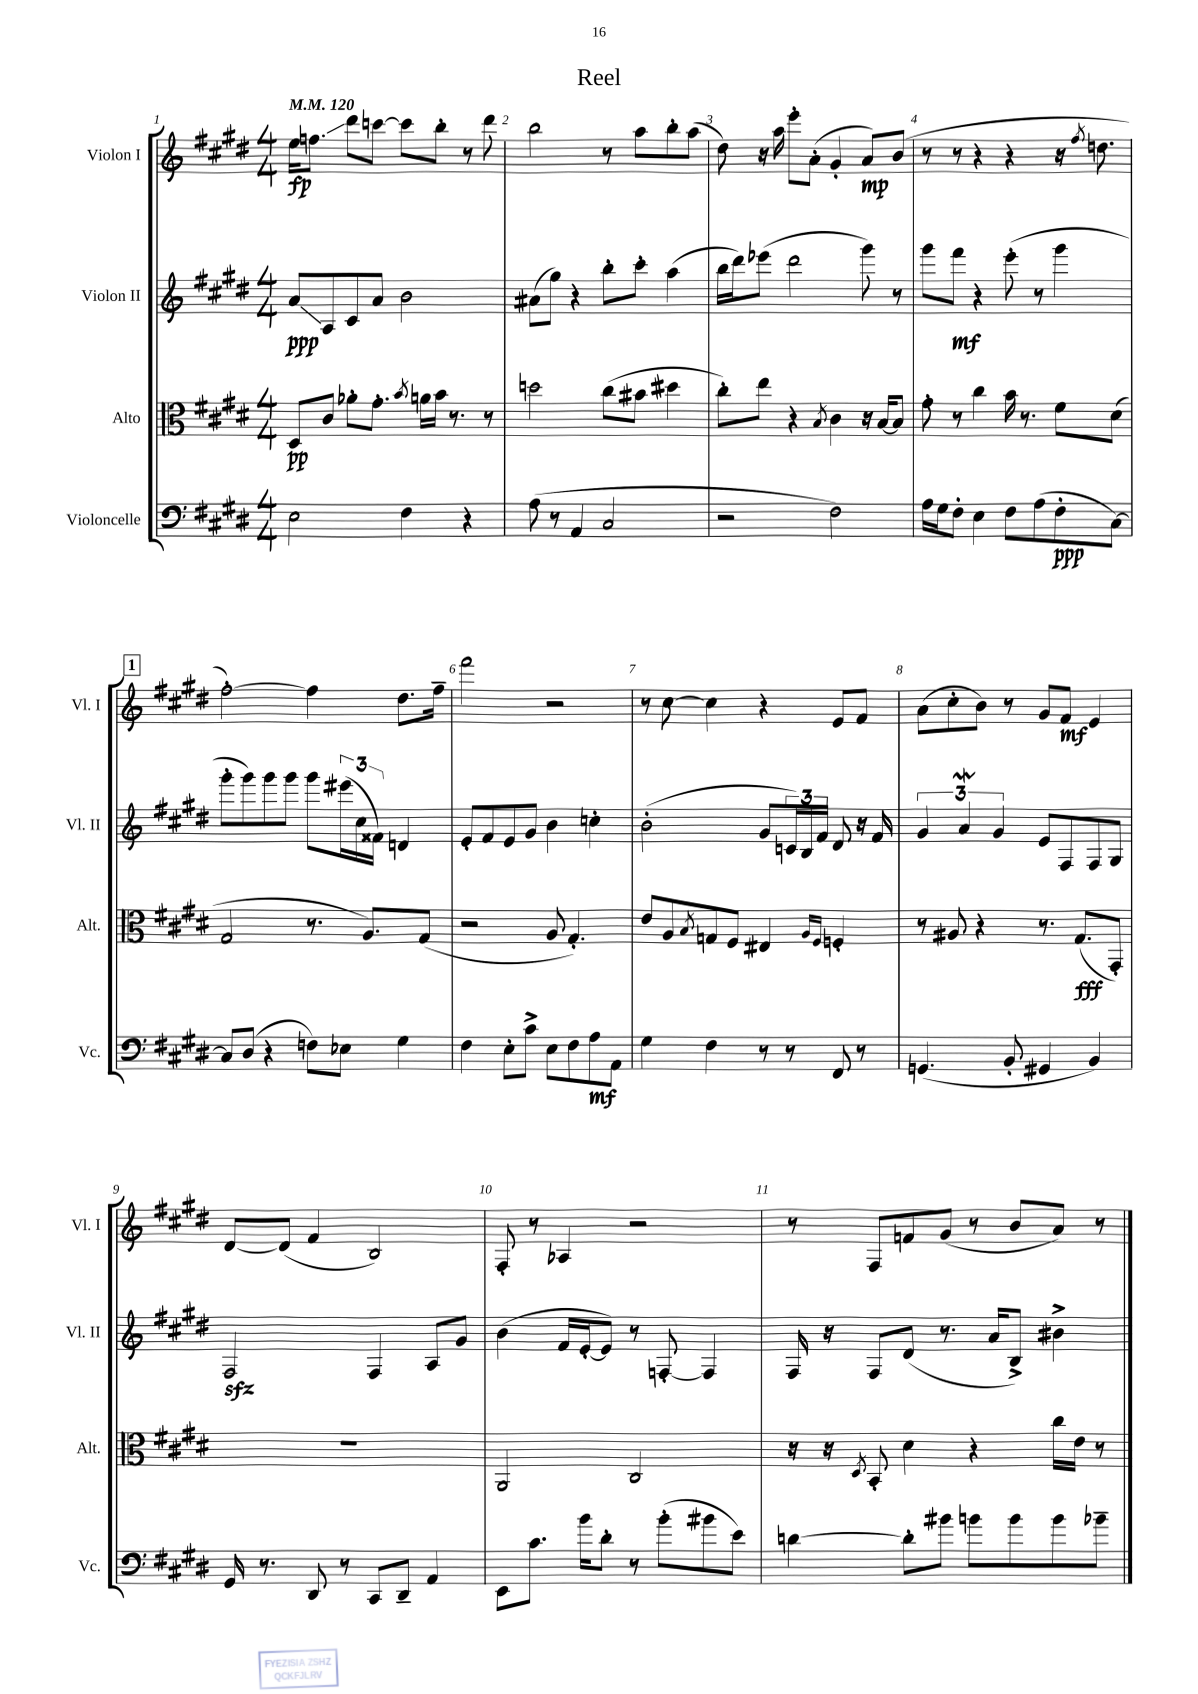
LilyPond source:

\header { title = "Reel" }
<<
\new StaffGroup <<
\new Staff = "s0" \with { instrumentName = "Violon I" shortInstrumentName = "Vl. I" } {
    \clef treble \key e \major \numericTimeSignature \time 4/4 \tempo 4 = 120
    e''16\fp f''8.\glissando dis'''8 c'''8~ c'''8 b''8-. r8 dis'''8 |
    b''2 r8 a''8 b''8-. a''8( |
    dis''8) r16 a''16 e'''8-. a'8-.( gis'4-. a'8\mp) b'8( |
    r8 r8 r4 r4 r16 \acciaccatura { fis''8 } d''8. |
    \mark \markup { \box "1" } fis''2~-.) fis''4 dis''8. fis''16-- |
    fis'''2 r2 |
    r8 cis''8~ cis''4 r4 e'8 fis'8 |
    a'8( cis''8-. b'8) r8 gis'8 fis'8\mf e'4 |
    dis'8~ dis'8( fis'4 b2) |
    fis8-. r8 aes4 r2 |
    r8 fis8 f'8 gis'8( r8 b'8 a'8) r8 \bar "|." |
}
\new Staff = "s1" \with { instrumentName = "Violon II" shortInstrumentName = "Vl. II" } {
    \clef treble \key e \major \numericTimeSignature \time 4/4
    a'8\glissando\ppp a8 cis'8 a'8 b'2 |
    ais'8( gis''8) r4 b''8-. cis'''8-. a''4( |
    b''16 dis'''16) ees'''8( dis'''2 gis'''8) r8 |
    gis'''8 fis'''8\mf r4 e'''8-.( r8 gis'''4 |
    \mark \markup { \box "1" } gis'''8-. gis'''8) gis'''8 gis'''8 gis'''8 \tuplet 3/2 { eis'''16( cis''16 fisis'16) } d'4 |
    e'8-. fis'8 e'8 gis'8 b'4 c''4-. |
    b'2-.( gis'8 \tuplet 3/2 { c'16) b16 fis'16 } dis'8 r16 fis'16 |
    \tuplet 3/2 { gis'4 a'4\mordent gis'4 } e'8 fis8 fis8 gis8 |
    fis2\sfz fis4 a8 gis'8 |
    b'4( fis'16 e'16~-. e'8) r8 f8~-. f4 |
    fis16 r16 fis8 dis'8( r8. a'16 b8->) bis'4-> \bar "|." |
}
\new Staff = "s2" \with { instrumentName = "Alto" shortInstrumentName = "Alt." } {
    \clef alto \key e \major \numericTimeSignature \time 4/4
    dis8\pp cis'8 aes'8-. gis'8.-. \acciaccatura { b'8 } a'16 b'16 r8. r8 |
    d''2 cis''8( bis'8 dis''4 |
    cis''8-.) e''8 r4 \acciaccatura { b8 } cis'4 r16 b16~ b8 |
    gis'8-. r8 cis''4 b'16 r8. fis'8 dis'8( |
    \mark \markup { \box "1" } gis2 r8. a8.) gis8( |
    r2 a8 gis4.-.) |
    e'8 a8 \acciaccatura { b8 } g8 fis8 eis4 \grace { a16 fis16 } f4-. |
    r8 ais8 r4 r8. gis8.\fff( gis,8-.) |
    R1 |
    a,2 cis2 |
    r16 r16 \acciaccatura { dis8 } b,8-. dis'4 r4 cis''16 e'16 r8 \bar "|." |
}
\new Staff = "s3" \with { instrumentName = "Violoncelle" shortInstrumentName = "Vc." } {
    \clef bass \key e \major \numericTimeSignature \time 4/4
    e2 fis4 r4 |
    a8( r8 a,4 cis2 |
    r2 fis2) |
    a16 gis16 fis8-. e4 fis8 a8( fis8-.\ppp cis8~) |
    \mark \markup { \box "1" } cis8 dis8( r4 f8) ees8 gis4 |
    fis4 e8-. cis'8-> e8 fis8 a8\mf a,8 |
    gis4 fis4 r8 r8 fis,8 r8 |
    g,4.( b,8-. gis,4 b,4) |
    gis,16 r8. dis,8 r8 cis,8 dis,8-- a,4 |
    e,8 cis'8. b'16 dis'8-. r8 b'8-.( bis'8 e'8) |
    d'4~ d'8-. bis'8 b'8 b'8 b'8 bes'8-- \bar "|." |
}
>>
>>
\layout { \context { \Score \override BarNumber.break-visibility = ##(#f #t #t) barNumberVisibility = #all-bar-numbers-visible } }
